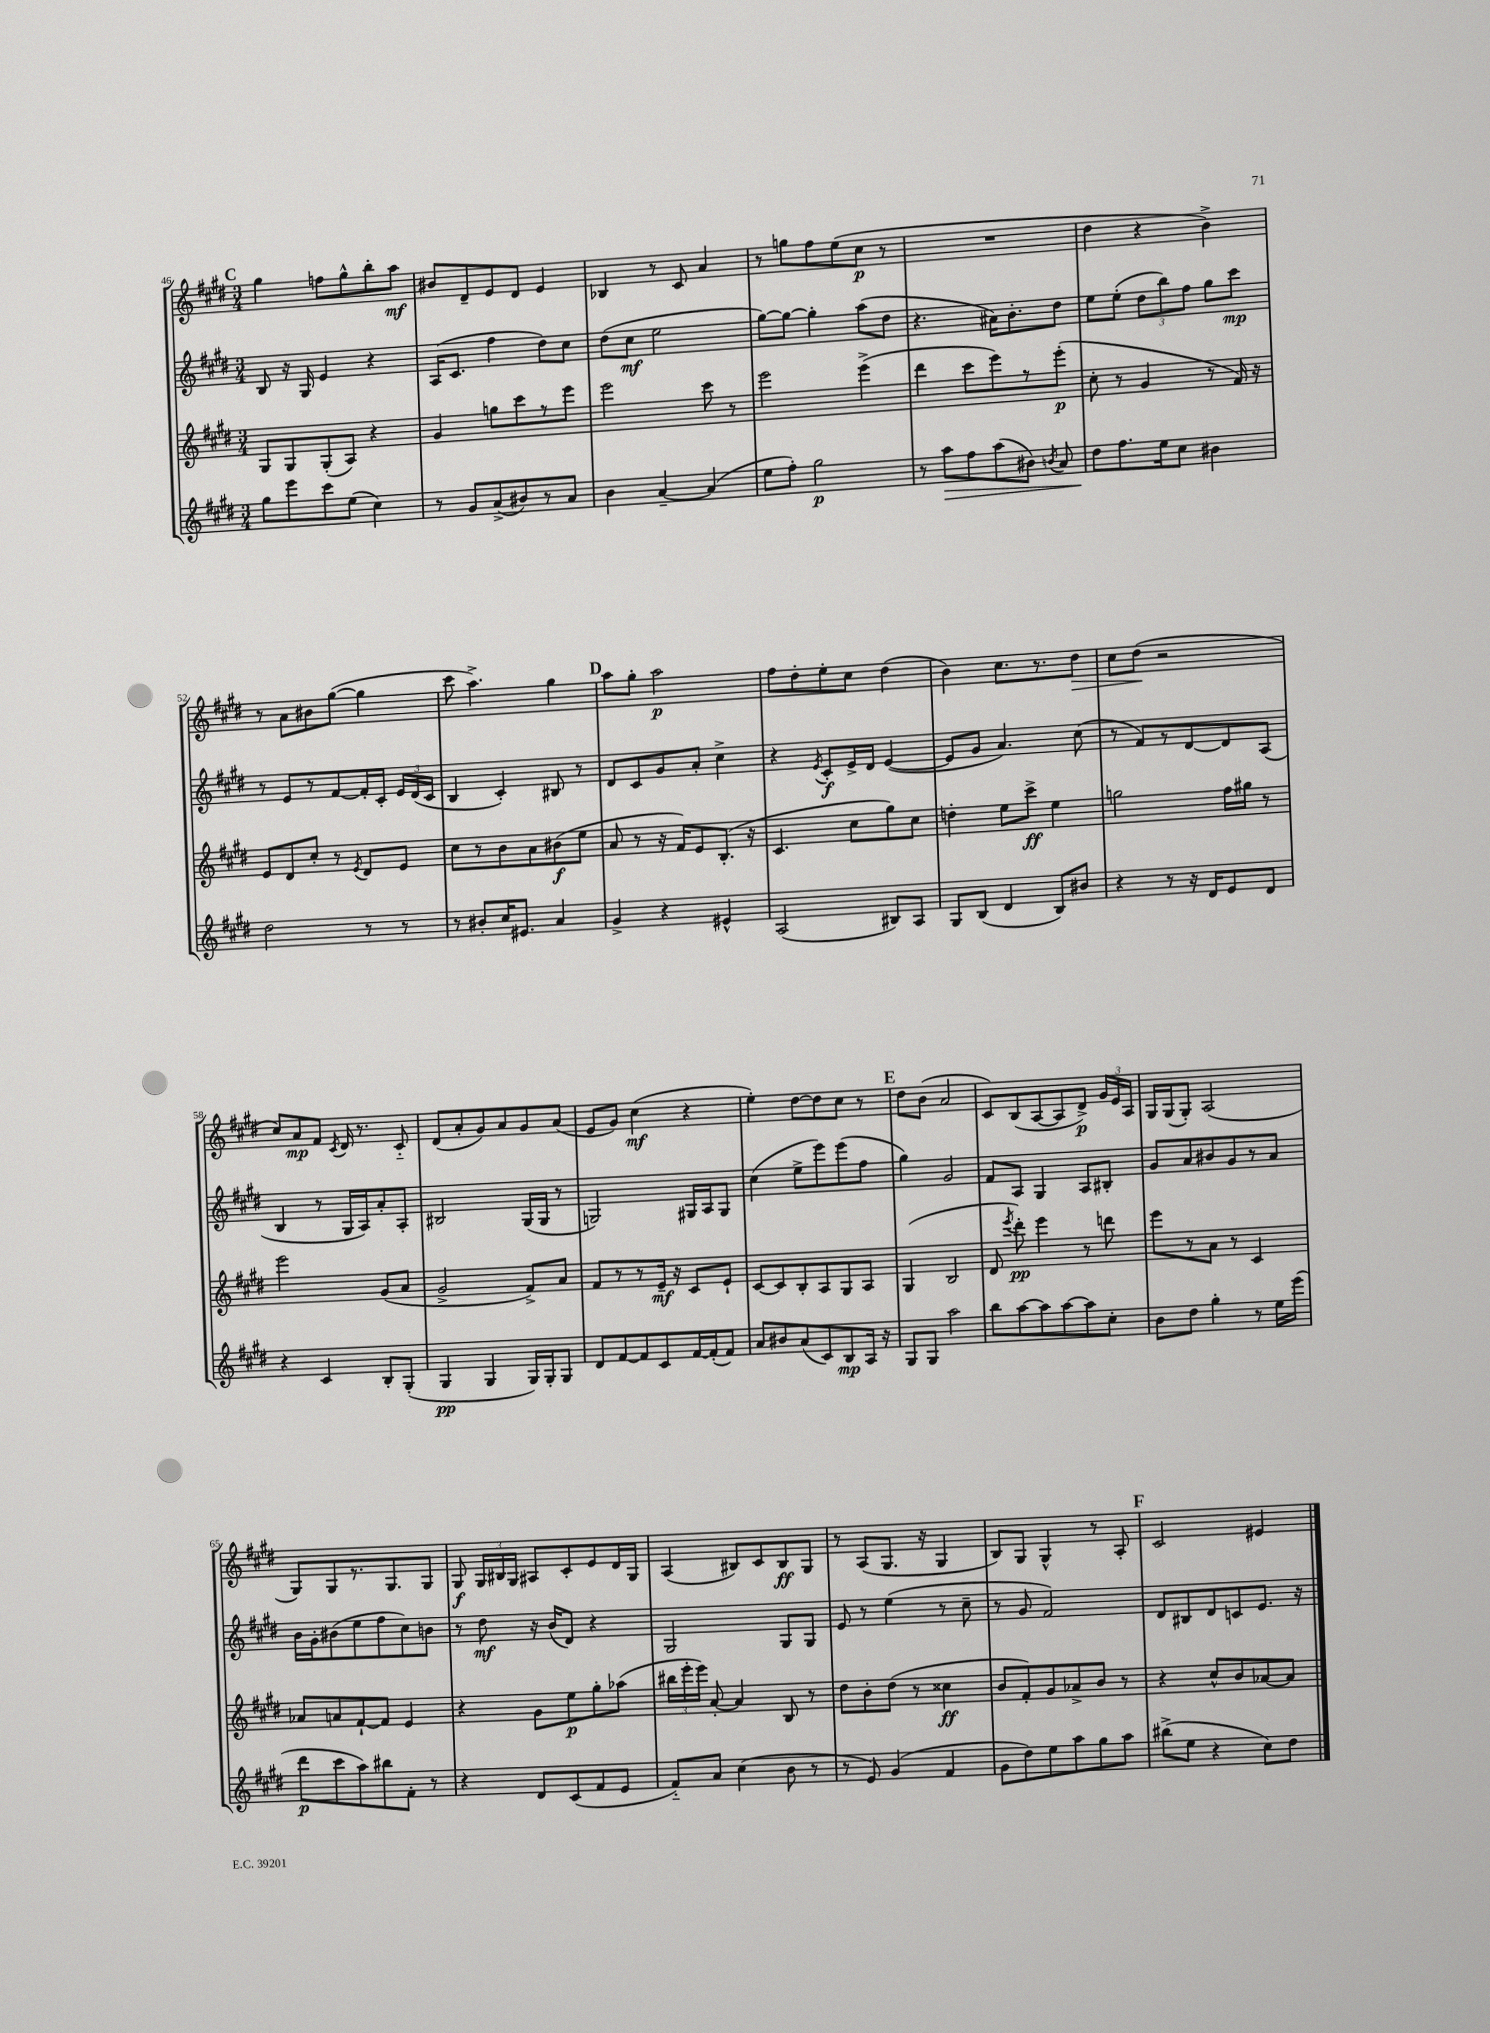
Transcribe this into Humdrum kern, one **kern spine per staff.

**kern	**kern	**kern	**kern
*staff4	*staff3	*staff2	*staff1
*clefG2	*clefG2	*clefG2	*clefG2
*k[f#c#g#d#]	*k[f#c#g#d#]	*k[f#c#g#d#]	*k[f#c#g#d#]
*M3/4	*M3/4	*M3/4	*M3/4
8gg#	8G#	8B	4gg#
8eee	8G#	16r	.
.	.	16G#	.
8ccc#	(8G#'	4e	8ff
(8ee	8A)	.	8gg#^^
4cc#)	4r	4r	8bb'
.	.	.	8aa
=	=	=	=
8r	4g#	(16A	8b#
.	.	8.c#	.
8g#	.	.	8d#~
(8a^	8gg	4ff#	8e
8b#)	8ccc#	.	8d#
8r	8r	8dd#)	4e
8a	8eee	8cc#	.
=	=	=	=
4b	2eee	(8dd#	4B-
.	.	8cc#	.
[4a~	.	2ee	8r
.	.	.	8c#
(4a]	8ccc#	.	4a
.	8r	.	.
=	=	=	=
8ee	2eee	[8gg#)	8r
8ff#')	.	8gg#_	8gg
2gg#	.	4gg#']	8ff#
.	.	.	(8ee
.	(4eee^	(8aa	8cc#
.	.	8dd#	8r
=	=	=	=
8r	4ddd#	4.r	2.r
8aa	.	.	.
8ff#	8ccc#	.	.
(8aa	8eee)	16a#)	.
.	.	8.b'	.
8b#)	8r	.	.
8qb	.	.	.
8a	(8eee'	8dd#	.
=	=	=	=
8dd#	8cc#'	8ee	4dd#
8.ff#	8r	(8ee'	.
.	4g#	12dd#	4r
16ee	.	.	.
.	.	12bb)	.
8cc#	.	.	.
.	.	12ff#	.
4b#	8r	8gg#	4b^)
.	16f#)	8ccc#	.
.	16r	.	.
=	=	=	=
2dd#	8e	8r	8r
.	8d#	8e	8a
.	8cc#'	8r	8b#
.	8r	[8f#	([8gg#
.	8qe	.	.
8r	8d#	16f#']	4gg#]
.	.	16c#'	.
8r	8e	24e	.
.	.	(24d#	.
.	.	24c#	.
=	=	=	=
8r	8cc#	4B	8ccc#
8b#'	8r	.	4.aa^)
16cc#	8b	4c#')	.
8.e#	.	.	.
.	8a	.	.
4a	(8b#	8B#	4gg#
.	8ee	8r	.
=	=	=	=
4g#^	8a	8d#	8aa
.	8r	8c#	8gg#'
4r	16r	8g#	2aa
.	16f#)	.	.
.	8e	8a'	.
4e#^^	(8.B'	4cc#^	.
.	16r	.	.
=	=	=	=
(2A	4.c#	4r	8ff#
.	.	.	8dd#'
.	.	8qe	.
.	.	8c#'	8ee'
.	8cc#	16e^	8cc#
.	.	16d#	.
8B#)	8gg#)	([4e	(4dd#
8A	8cc#	.	.
=	=	=	=
8G#	4dd'	8e]	4b)
(8B	.	8g#	.
4d#	8ee	4.a)	8.cc#
.	8ccc#^	.	.
.	.	.	8.r
8B)	4ee	.	.
8b#	.	(8cc#	8dd#
=	=	=	=
4r	2gg	8r	8cc#
.	.	8f#)	(8dd#
8r	.	8r	2r
16r	.	[8d#	.
16d#	.	.	.
8e	16ff#	8d#]	.
.	16gg#	.	.
8d#	8r	(8A	.
=	=	=	=
4r	2eee	4B	8cc#)
.	.	.	8a
4c#	.	8r	8f#
.	.	.	8qc#
.	.	16G#	16d#
.	.	16A)	8.r
8B'	(8g#	8a'	.
(8G#'	8a	8A'	8c#'~
=	=	=	=
4G#	2g#^	2B#	(8d#
.	.	.	8a'
4G#	.	.	8g#)
.	.	.	8a
16G#)	8f#^)	(16G#	8g#
16G#'	.	16G#	.
8G#	8a	8r	(8a
=	=	=	=
8d#	8f#	2G)	8e
[8f#	8r	.	8g#)
8f#]	8r	.	(4cc#
8c#	16e~	.	.
.	16r	.	.
[16f#	8c#	16G#	4r
(16f#']	.	16A	.
8f#)	8e`	8G#	.
=	=	=	=
8a	[8c#	(4cc#	4ee')
8b#	8c#]	.	.
(8a	8B'	8ee^	[8dd#
8c#)	8A	8eee)	8dd#]
8B	8G#	(8eee	8cc#
16A	8A	8ff#	8r
16r	.	.	.
=	=	=	=
8G#	(4G#	4gg#)	8dd#
8G#	.	.	(8b
2aa	2B	2g#	2a
=	=	=	=
8bb	8d#	8f#	8c#)
.	8qeee	.	.
[8aa	8ddd#')	8A	(8B
8aa]	4eee	4G#	[8A
[8aa	.	.	8A]
8aa]	8r	8A	8d#^)
8cc#'	8ddd	8B#'	24g#
.	.	.	24e
.	.	.	24A
=	=	=	=
8b	8eee	8g#	16G#
.	.	.	(16G#
8dd#	8r	8a	8G#')
4gg#'	8a	8b#	(2A
.	8r	8g#	.
8r	4c#	8r	.
16ee	.	8a	.
(16eee	.	.	.
=	=	=	=
8ddd#	8a-	16b	8G#)
.	.	16g#'	.
8ccc#	8a	(8b#	8G#
8aa)	[8f#`	8ee	8.r
8bb#	8f#]	8ff#	.
.	.	.	8.G#
8f#'	4e	8cc#)	.
8r	.	8b	8G#
=	=	=	=
4r	4r	8r	8G#
.	.	8dd#	24G#
.	.	.	24B#
.	.	.	24G#
8d#	8g#	16r	8A#
.	.	(16b	.
(8c#	8ee	8d#)	8c#'
8f#	8gg#'	4r	8e
8e	(8aa-	.	16d#
.	.	.	16G#
=	=	=	=
8f#'~)	24bb#	2G#	(4A
.	24eee'	.	.
.	24eee)	.	.
8a	[8a'	.	.
(4cc#	4a]	.	8B#)
.	.	.	8c#
8b	8B	8G#	8B#
8r	8r	8G#	8G#
=	=	=	=
8r	8dd#	8e	8r
8e)	8b'	8r	(8A
(4g#	(8dd#	(4ee	8.G#
.	8r	.	.
.	.	.	16r
4f#	4cc##	8r	4G#
.	.	8cc#~	.
=	=	=	=
8g#	8b	8r	8B)
8dd#)	8f#')	8g#	8G#
8ee	8g#	2f#)	4G#^^
8aa	8a-^	.	.
8gg#	8b	.	8r
8aa	8r	.	8A'
=	=	=	=
(8bb#^	4r	8d#	2c#
8ee	.	8B#	.
4r	8cc#^^	8d#	.
.	8b	8c	.
8cc#)	[8a-	8.e	4e#
8dd#	8a-]	.	.
.	.	16r	.
==	==	==	==
*-	*-	*-	*-
